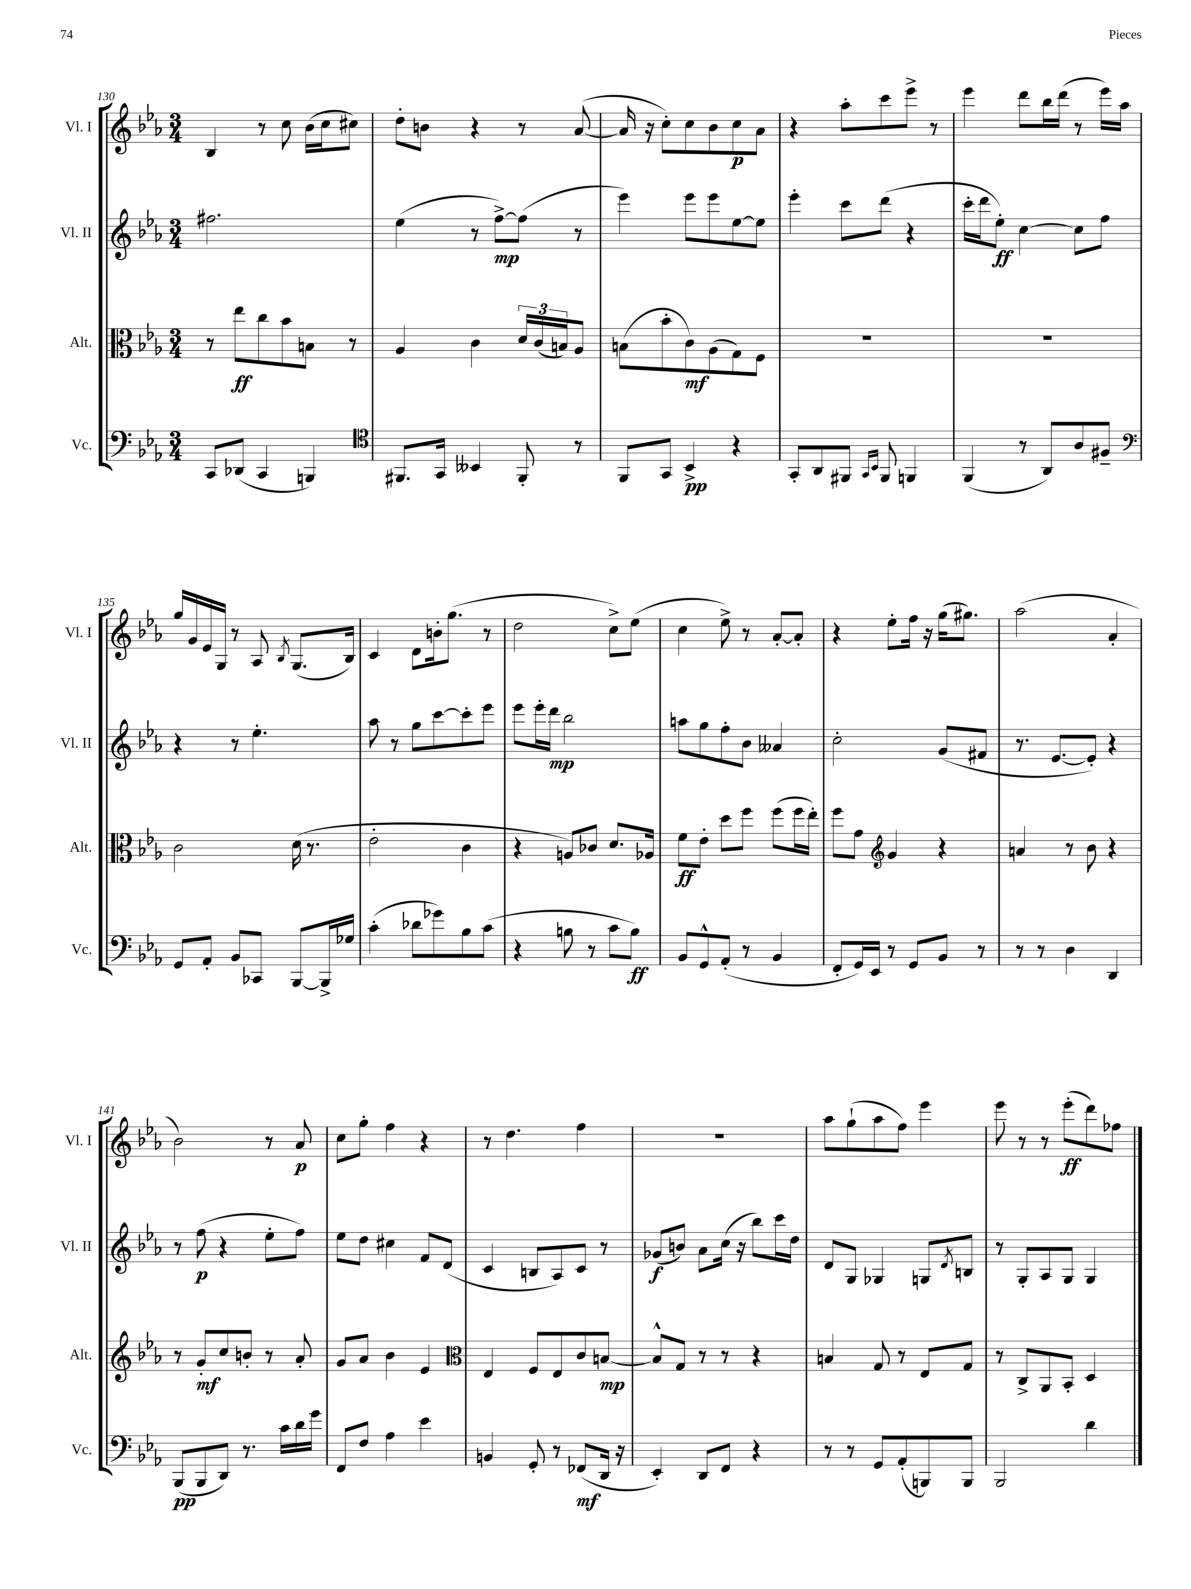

**kern	**dynam	**kern	**dynam	**kern	**dynam	**kern	**dynam
*part4	*part4	*part3	*part3	*part2	*part2	*part1	*part1
*staff4	*staff4	*staff3	*staff3	*staff2	*staff2	*staff1	*staff1
*I"Vc.	*	*I"Alt.	*	*I"Vl. II	*	*I"Vl. I	*
*I'Vc.	*	*I'Alt.	*	*I'Vl. II	*	*I'Vl. I	*
*clefF4	*	*clefC3	*	*clefG2	*	*clefG2	*
*k[b-e-a-]	*	*k[b-e-a-]	*	*k[b-e-a-]	*	*k[b-e-a-]	*
*M3/4	*	*M3/4	*	*M3/4	*	*M3/4	*
=130	=130	=130	=130	=130	=130	=130	=130
8CC/L	.	8r	.	2.ff#X\	.	4B-/	.
(8DD-X/J	.	8ee-\L	ff	.	.	.	.
4CC/	.	8cc\	.	.	.	8r	.
.	.	8b-\	.	.	.	8cc\	.
4BBBn/)	.	8Bn\J	.	.	.	(16b-\LL	.
.	.	.	.	.	.	16cc\J	.
.	.	8r	.	.	.	8cc#X\J)	.
=131	=131	=131	=131	=131	=131	=131	=131
*clefC4	*	*	*	*	*	*	*
8.FF#X/L	.	4A-/	.	(4ee-\	.	8dd'\L	.
.	.	.	.	.	.	8bn\J	.
16GG/Jk	.	.	.	.	.	.	.
4BB--X/	.	4c\	.	8r	.	4r	.
.	.	.	.	[8ff^\L)	mp	.	.
8FF#'/	.	24d/LL	.	(8ff\J]	.	8r	.
.	.	(24c/	.	.	.	.	.
.	.	24Bn/J)	.	.	.	.	.
8r	.	8A-/J	.	8r	.	([8a-/	.
=132	=132	=132	=132	=132	=132	=132	=132
8FF/L	.	(8Bn\L	.	4eee-\)	.	16a-/]	.
.	.	.	.	.	.	16r	.
8GG/J	.	8b-'\	.	.	.	8cc'\L)	.
4BB-^/	pp	8c\)	mf	8eee-\L	.	8cc\	.
.	.	(8A-\	.	8eee-\	.	8b-\	.
4r	.	8G\)	.	[8ee-\	.	8cc\	p
.	.	8F\J	.	8ee-\J]	.	8a-\J	.
=133	=133	=133	=133	=133	=133	=133	=133
8GG'/L	.	2.r	.	4eee-'\	.	4r	.
8AA-/	.	.	.	.	.	.	.
8FF#X/J	.	.	.	8ccc\L	.	8aa-'\L	.
16qqGG/LL	.	.	.	.	.	.	.
16qqBB-/JJ	.	.	.	.	.	.	.
8FF#/	.	.	.	(8ddd\J	.	8ccc\	.
4FFn/	.	.	.	4r	.	8eee-^\J	.
.	.	.	.	.	.	8r	.
=134	=134	=134	=134	=134	=134	=134	=134
(4FF/	.	2.r	.	16ccc'\LL	.	4eee-\	.
.	.	.	.	16ddd\J	.	.	.
.	.	.	.	8ee-'\J)	ff	.	.
8r	.	.	.	[4cc\	.	8ddd\L	.
8AA-/L)	.	.	.	.	.	16bb-\L	.
.	.	.	.	.	.	(16ddd\JJ	.
8A-/	.	.	.	8cc\L]	.	8r	.
8F#X~/J	.	.	.	8ff\J	.	16eee-\LL)	.
.	.	.	.	.	.	16aa-\JJ	.
!!LO:LB:g=z
=135	=135	=135	=135	=135	=135	=135	=135
*clefF4	*	*	*	*	*	*	*
8GG/L	.	2c\	.	4r	.	16gg/LL	.
.	.	.	.	.	.	16g/	.
8AA-'/J	.	.	.	.	.	16e-/	.
.	.	.	.	.	.	16G/JJ	.
8BB-/L	.	.	.	8r	.	8r	.
8CC-X/J	.	.	.	4.ee-'\	.	8A-/	.
.	.	.	.	.	.	8qB-/	.
[8BBB-/L	.	(16d\	.	.	.	(8.G/L	.
.	.	8.r	.	.	.	.	.
16BBB-^/L]	.	.	.	.	.	.	.
16G-X/JJ	.	.	.	.	.	16B-/Jk)	.
=136	=136	=136	=136	=136	=136	=136	=136
(4c'\	.	2e-'\	.	8aa-\	.	4c/	.
.	.	.	.	8r	.	.	.
8d-X\L	.	.	.	8gg\L	.	8d\L	.
8g-X\)	.	.	.	[8ccc\	.	16bn'\k	.
.	.	.	.	.	.	(8.gg\J	.
8B-\	.	4c\	.	8ccc'\]	.	.	.
(8c\J	.	.	.	8eee-\J	.	8r	.
=137	=137	=137	=137	=137	=137	=137	=137
4r	.	4r	.	8eee-\L	.	2dd\	.
.	.	.	.	16eee-'\L	.	.	.
.	.	.	.	16ddd\JJ	mp	.	.
8Bn\	.	8An/L)	.	2bb-\	.	.	.
8r	.	8c-X/J	.	.	.	.	.
8c\L	.	8.d/L	.	.	.	8cc^\L)	.
8B\J)	ff	.	.	.	.	(8ee-\J	.
.	.	16A-X/Jk	.	.	.	.	.
=138	=138	=138	=138	=138	=138	=138	=138
8BB-/L	.	8f\L	ff	8aan\L	.	4cc\	.
8GG^^/	.	8e-'\J	.	8gg\	.	.	.
(8AA-'/J	.	8dd\L	.	8ff'\	.	8ee-^\)	.
8r	.	8ff\J	.	8b-\J	.	8r	.
4BB-/	.	(8ff\L	.	4a--X/	.	[8a-'/L	.
.	.	16ff\L	.	.	.	8a-'/J]	.
.	.	16ee-'\JJ)	.	.	.	.	.
=139	=139	=139	=139	=139	=139	=139	=139
8FF'/L	.	8ff\L	.	2cc'\	.	4r	.
16GG/L)	.	8g\J	.	.	.	.	.
16EE-/JJ	.	.	.	.	.	.	.
*	*	*clefG2	*	*	*	*	*
8r	.	4g/	.	.	.	8ee-'\L	.
8GG/L	.	.	.	.	.	16ff\Jk	.
.	.	.	.	.	.	16r	.
8BB-/J	.	4r	.	(8g/L	.	(16gg\KL	.
.	.	.	.	.	.	8.gg#X\J)	.
8r	.	.	.	8f#X/J	.	.	.
=140	=140	=140	=140	=140	=140	=140	=140
8r	.	4an/	.	8.r	.	(2aa-\	.
8r	.	.	.	.	.	.	.
.	.	.	.	[8.e-/L	.	.	.
4D\	.	8r	.	.	.	.	.
.	.	8b-\	.	8e-'/J])	.	.	.
4DD/	.	4r	.	4r	.	4a-'/	.
!!LO:LB:g=z
=141	=141	=141	=141	=141	=141	=141	=141
(8BBB-/L	pp	8r	.	8r	.	2b-\)	.
8BBB-/	.	8g'/L	mf	(8ff\	p	.	.
8DD/J)	.	8cc/	.	4r	.	.	.
8.r	.	8bn'/J	.	.	.	.	.
.	.	8r	.	8ee-'\L	.	8r	.
16c\LL	.	.	.	.	.	.	.
16d\	.	8a-'/	.	8ff\J)	.	8a-/	p
16g\JJ	.	.	.	.	.	.	.
=142	=142	=142	=142	=142	=142	=142	=142
8FF/L	.	8g/L	.	8ee-\L	.	8cc\L	.
8F/J	.	8a-/J	.	8dd\J	.	8gg'\J	.
4A-\	.	4b-\	.	4cc#X\	.	4ff\	.
4e-\	.	4e-/	.	8f/L	.	4r	.
.	.	.	.	(8d/J	.	.	.
=143	=143	=143	=143	=143	=143	=143	=143
*	*	*clefC3	*	*	*	*	*
4BBn/	.	4E-/	.	4c/	.	8r	.
.	.	.	.	.	.	4.dd\	.
8GG'/	.	8F/L	.	8Bn/L	.	.	.
8r	.	8E-/	.	8A-/)	.	.	.
(8FF-X/L	mf	8c/	.	8c/J	.	4ff\	.
16DD/Jk	.	[8Bn/J	mp	8r	.	.	.
16r	.	.	.	.	.	.	.
=144	=144	=144	=144	=144	=144	=144	=144
4EE-'/)	.	8B^^/L]	.	(8g-X/L	f	2.r	.
.	.	8G/J	.	8bn/J)	.	.	.
8DD/L	.	8r	.	8a-\L	.	.	.
8FF/J	.	8r	.	(16cc\Jk	.	.	.
.	.	.	.	16r	.	.	.
4r	.	4r	.	8bb-\L)	.	.	.
.	.	.	.	16ccc\L	.	.	.
.	.	.	.	16dd\JJ	.	.	.
=145	=145	=145	=145	=145	=145	=145	=145
8r	.	4Bn/	.	8d/L	.	8aa-\L	.
8r	.	.	.	8G/J	.	(8gg`\	.
8GG/L	.	8G/	.	4G-X/	.	8aa-\	.
(8AA-'/	.	8r	.	.	.	8ff\J)	.
8BBBn/)	.	8E-/L	.	8Gn/L	.	4eee-\	.
.	.	.	.	8qd/	.	.	.
8BBB/J	.	8G/J	.	8Bn/J	.	.	.
=146	=146	=146	=146	=146	=146	=146	=146
2BBB-/	.	8r	.	8r	.	8eee-\	.
.	.	8C^/L	.	8G'/L	.	8r	.
.	.	8AA-/	.	8A-/	.	8r	.
.	.	8BB-'/J	.	8G/J	.	(8eee-'\L	ff
4d\	.	4D/	.	4G/	.	8ddd\)	.
.	.	.	.	.	.	8ff-X\J	.
==	==	==	==	==	==	==	==
*-	*-	*-	*-	*-	*-	*-	*-
